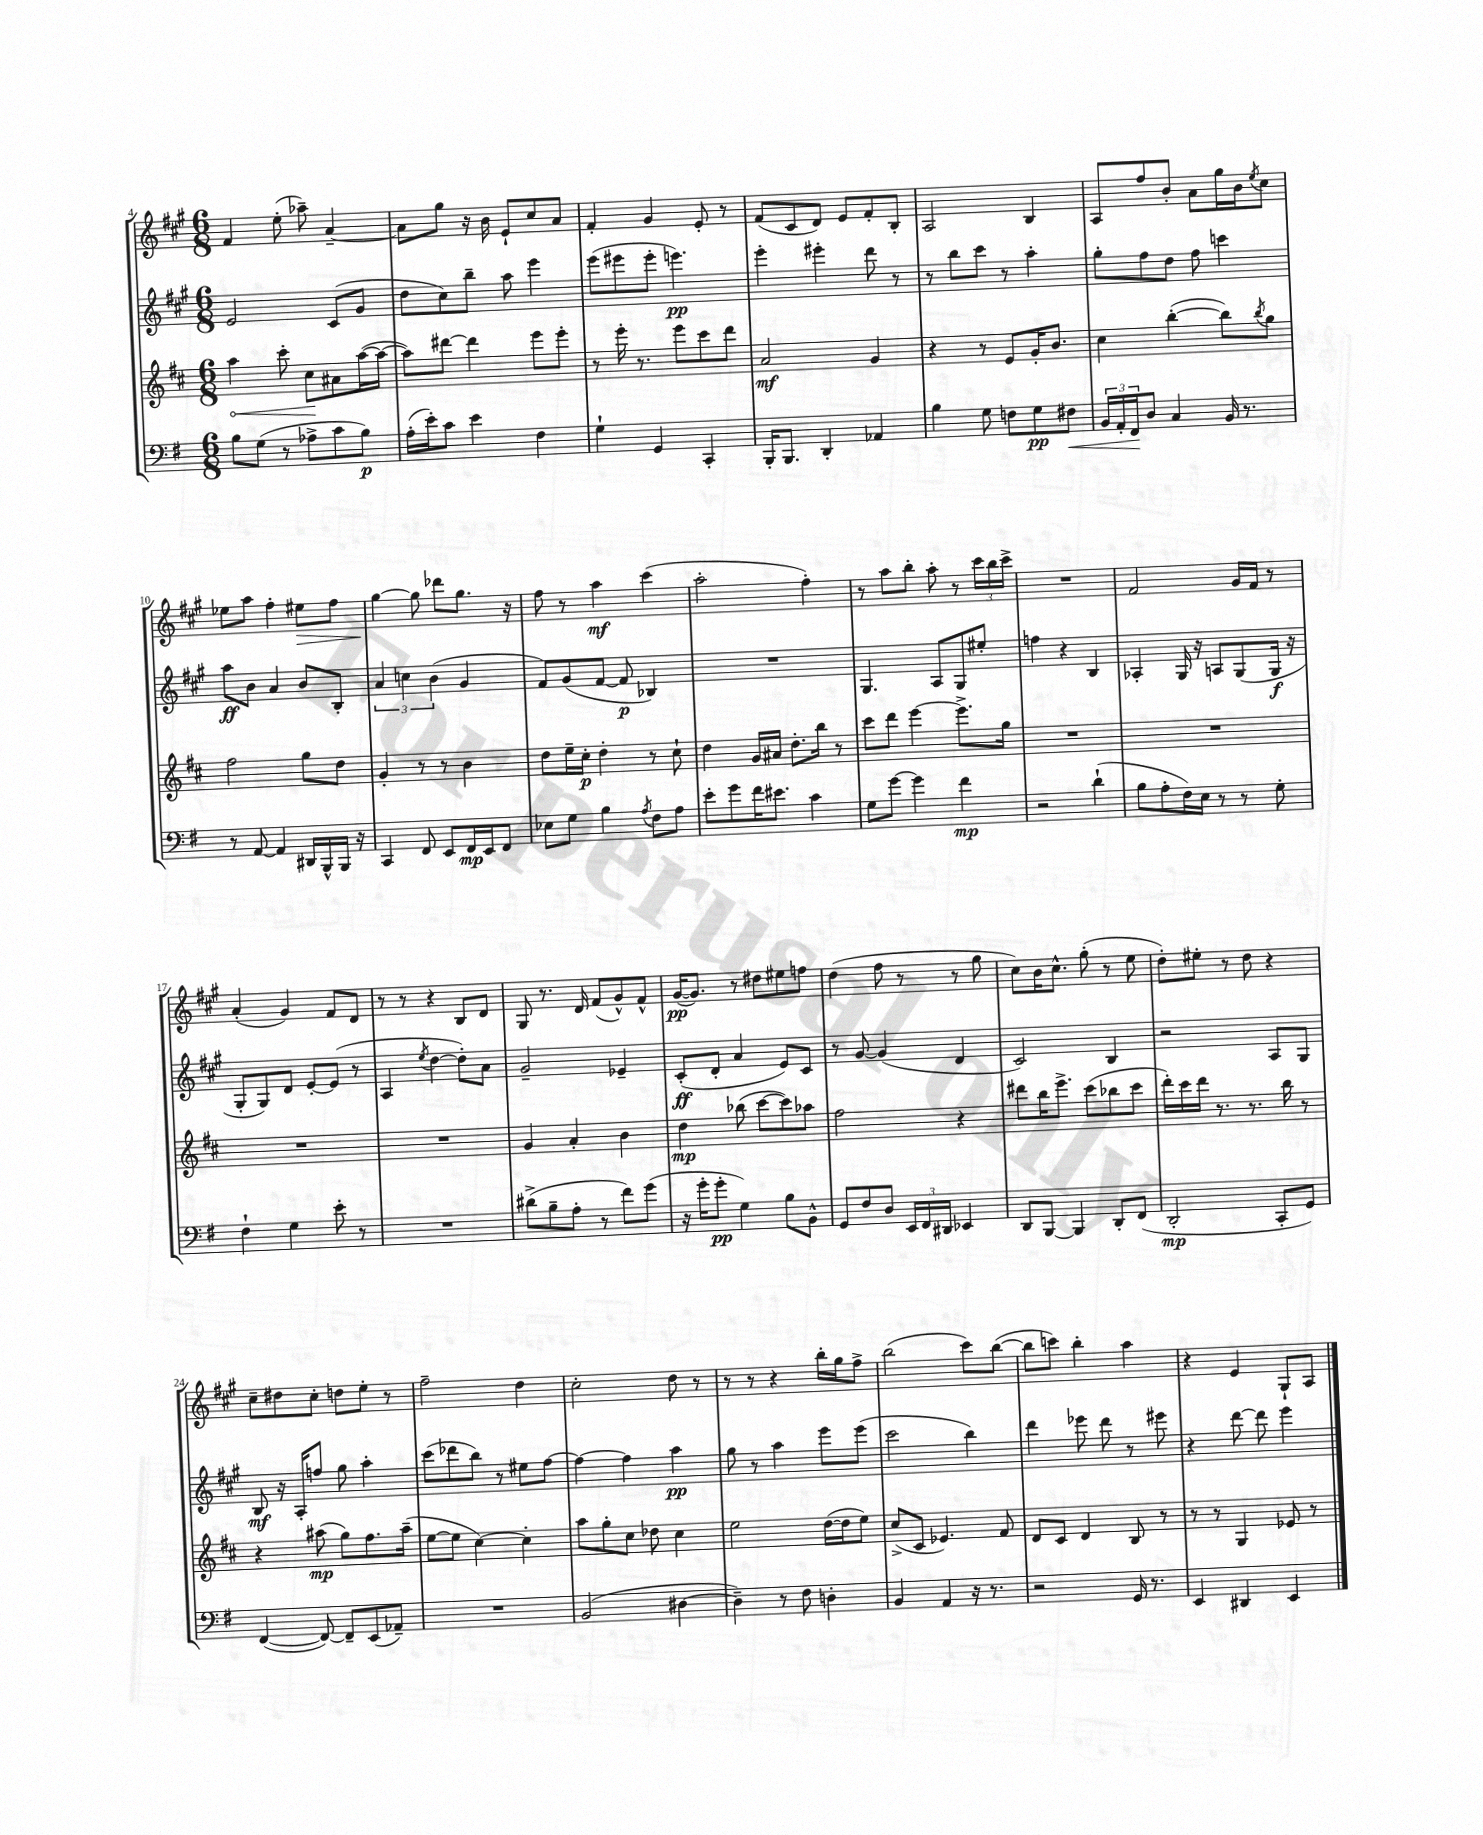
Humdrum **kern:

**kern	**dynam	**kern	**dynam	**kern	**dynam	**kern	**dynam
*part4	*part4	*part3	*part3	*part2	*part2	*part1	*part1
*staff4	*staff4	*staff3	*staff3	*staff2	*staff2	*staff1	*staff1
*clefF4	*	*clefG2	*	*clefG2	*	*clefG2	*
*k[f#]	*	*k[f#c#]	*	*k[f#c#g#]	*	*k[f#c#g#]	*
*M6/8	*	*M6/8	*	*M6/8	*	*M6/8	*
=4	=4	=4	=4	=4	=4	=4	=4
!	!	!	!LO:HP:b	!	!	!	!
8B\L	.	4aa\	<	2e/	.	4f#/	.
(8G\J	.	.	.	.	.	.	.
8r	.	8ccc#'\	.	.	.	(8ee'\	.
8A-X^\L	.	8cc#\L	.	.	.	8aa-X~\)	.
8c\	.	8a#X\	[	(8c#/L	.	[4a~/	.
8B\J)	p	([16aa\L	.	8g#/J	.	.	.
.	.	16aa\JJ_	.	.	.	.	.
=5	=5	=5	=5	=5	=5	=5	=5
(16A'\LL	.	8aa\L])	.	8dd\L	.	8a\L]	.
16e'\J)	.	.	.	.	.	.	.
8c\J	.	[8ddd#X\J	.	8cc#\)	.	8gg#\J	.
4e\	.	4ddd#\]	.	8bb~\J	.	16r	.
.	.	.	.	.	.	16b\	.
.	.	.	.	8aa\	.	8e`/L	.
4F#\	.	8eee\L	.	4eee\	.	8cc#/	.
.	.	8eee'\J	.	.	.	8a/J	.
=6	=6	=6	=6	=6	=6	=6	=6
4G`\	.	8r	.	(8eee\L	.	4f#'/	.
.	.	16eee'\	.	8eee#X\	.	.	.
.	.	8.r	.	.	.	.	.
4GG/	.	.	.	8eee#'\J	.	4g#/	.
.	.	8eee\L	.	4.eeen\)	pp	.	.
4CC'/	.	8ccc#\	.	.	.	8e'/	.
.	.	8ddd\J	.	.	.	8r	.
=7	=7	=7	=7	=7	=7	=7	=7
16BBB'/KL	.	2a/	mf	4eee'\	.	(8f#/L	.
8.BBB/J	.	.	.	.	.	.	.
.	.	.	.	.	.	8c#/	.
4DD'/	.	.	.	4eee#X'\	.	8d/J)	.
.	.	.	.	.	.	8e/L	.
4AA-X/	.	4g/	.	8ddd\	.	8f#'/	.
.	.	.	.	8r	.	8B'/J	.
=8	=8	=8	=8	=8	=8	=8	=8
4B\	.	4r	.	8r	.	2A/	.
.	.	.	.	8bb\L	.	.	.
8G\	.	8r	.	8ccc#\J	.	.	.
8Fn\L	.	8e/L	.	8r	.	.	.
8G\	pp	16g'/K	.	4aa'\	.	4B/	.
.	.	8.b/J	.	.	.	.	.
!	!LO:HP:b	!	!	!	!	!	!
8F#X\J	<	.	.	.	.	.	.
=9	=9	=9	=9	=9	=9	=9	=9
24BB/LL	.	4cc#\	.	8gg#'\L	.	8A/L	.
24AA'/	.	.	.	.	.	.	.
24FF#/J	.	.	.	.	.	.	.
8D/J	[	.	.	8ff#\	.	8ff#/	.
4C/	.	([4bb'\	.	8dd\J	.	8b'/J	.
.	.	.	.	8ff#\	.	8a\L	.
16BB/	.	8bb\L])	.	4cccn\	.	16gg#\L	.
8.r	.	.	.	.	.	16b\J	.
.	.	8qbb/	.	.	.	8qee/	.
.	.	8gg\J	.	.	.	8cc#\J	.
!!LO:LB:g=z
=10	=10	=10	=10	=10	=10	=10	=10
8r	.	2ff#\	.	8aa\L	ff	8ee-X\L	.
[8AA/	.	.	.	8b\J	.	8aa\J	.
4AA/]	.	.	.	4a/	.	4ff#'\	.
!	!	!	!	!	!	!	!LO:HP:b
16DD#X/LL	.	8gg\L	.	8b/L	.	8ee#X\L	>
16BBB^^/	.	.	.	.	.	.	.
16BBB/JJ	.	8dd\J	.	8B'/J	.	8ff#\J	.
16r	.	.	.	.	.	.	.
=11	=11	=11	=11	=11	=11	=11	=11
4CC/	.	4g'/	.	6a/	.	[4gg#\	.
.	.	.	.	6ccn\	.	.	.
8FF#/	.	8r	.	.	.	8gg#\]	]
.	.	.	.	(6b\	.	.	.
8EE/L	.	8r	.	.	.	8ddd-X\L	.
16FF#/L	mp	4b\	.	4g#/	.	8.gg#\J	.
16EE/J	.	.	.	.	.	.	.
8FF#/J	.	.	.	.	.	.	.
.	.	.	.	.	.	16r	.
=12	=12	=12	=12	=12	=12	=12	=12
8E-X\L	.	8dd\L	.	8f#/L)	.	8ff#\	.
8G\J	.	16ee~\L	.	(8g#/	.	8r	.
.	.	16cc#'\JJ	p	.	.	.	.
4B\	.	4dd'\	.	[8f#/J	.	4aa\	mf
.	.	.	.	8f#/]	p	.	.
8qA/	.	.	.	.	.	.	.
8F#\L	.	8r	.	4B-X/)	.	(4ccc#\	.
8A\J	.	8cc#`\	.	.	.	.	.
=13	=13	=13	=13	=13	=13	=13	=13
8e'\L	.	4dd\	.	2.r	.	2aa'\	.
8g\	.	.	.	.	.	.	.
16f#\K	.	16g/LL	.	.	.	.	.
8.e#X\J	.	16a#X/JJ	.	.	.	.	.
.	.	8.dd'\L	.	.	.	.	.
4c\	.	.	.	.	.	4ff#'\)	.
.	.	16bb\Jk	.	.	.	.	.
.	.	8r	.	.	.	.	.
=14	=14	=14	=14	=14	=14	=14	=14
8G\L	.	8ccc#\L	.	4.G#/	.	8r	.
[8g\J	.	8ddd\J	.	.	.	8aa\L	.
4g\]	.	[4eee\	.	.	.	8bb'\J	.
.	.	.	.	8A/L	.	8aa'\	.
4f#\	mp	8.eee^\L]	.	8G#/	.	8r	.
.	.	.	.	8ee#X'/J	.	24ccc#\LL	.
.	.	.	.	.	.	24bb\	.
.	.	16gg\Jk	.	.	.	.	.
.	.	.	.	.	.	24ccc#^\JJ	.
=15	=15	=15	=15	=15	=15	=15	=15
2r	.	2.r	.	4ffn\	.	2.r	.
.	.	.	.	4r	.	.	.
(4d`\	.	.	.	4B/	.	.	.
=16	=16	=16	=16	=16	=16	=16	=16
8B\L	.	2.r	.	4A-X'/	.	2f#/	.
8A'\	.	.	.	.	.	.	.
16F#\L)	.	.	.	16G#/	.	.	.
16E\JJ	.	.	.	16r	.	.	.
8r	.	.	.	8An/L	.	.	.
8r	.	.	.	(8G#/	.	16g#/LL	.
.	.	.	.	.	.	16f#/JJ	.
8G'\	.	.	.	16G#/Jk	f	8r	.
.	.	.	.	16r	.	.	.
!!LO:LB:g=z
=17	=17	=17	=17	=17	=17	=17	=17
4F#`\	.	2.r	.	8G#'/L	.	(4a'/	.
.	.	.	.	8G#/)	.	.	.
4G\	.	.	.	8d/J	.	4g#/)	.
.	.	.	.	[8e'/L	.	.	.
8e'\	.	.	.	(8e/J]	.	8f#/L	.
8r	.	.	.	8r	.	8d/J	.
=18	=18	=18	=18	=18	=18	=18	=18
2.r	.	2.r	.	4A/	.	8r	.
.	.	.	.	.	.	8r	.
.	.	.	.	8qee/	.	.	.
.	.	.	.	[4dd\	.	4r	.
.	.	.	.	8dd'\L])	.	8B/L	.
.	.	.	.	8a\J	.	8d/J	.
=19	=19	=19	=19	=19	=19	=19	=19
(8d#X^\L	.	4g/	.	2g#~/	.	8G#/	.
8B~\	.	.	.	.	.	8.r	.
8A'\J	.	4a'/	.	.	.	.	.
.	.	.	.	.	.	16d/	.
8r	.	.	.	.	.	(8f#/L	.
8f#\L)	.	4b\	.	4e-X~/	.	8g#^^/)	.
(8g\J	.	.	.	.	.	8f#^^/J	.
=20	=20	=20	=20	=20	=20	=20	=20
16r	.	4dd\	mp	(8c#'/L	ff	([16g#/KL	pp
16g'\KL	.	.	.	.	.	8.g#/J])	.
8g'\J	pp	.	.	8d'/J	.	.	.
4G\)	.	(8bb-X\	.	4a/	.	8r	.
.	.	[8ccc#\L	.	.	.	8dd#X\L	.
8B\L	.	8ccc#\])	.	8e/L)	.	8ee#X\	.
8BB^^\J	.	8aa-X\J	.	8c#/J	.	8ffn\J	.
=21	=21	=21	=21	=21	=21	=21	=21
8GG/L	.	2ff#\	.	8r	.	(4dd\	.
8F#/	.	.	.	[8g#/	.	.	.
8D/J	.	.	.	(4g#/]	.	8ff#\	.
24EE/LL	.	.	.	.	.	8r	.
24FF#/	.	.	.	.	.	.	.
24DD#X/JJ	.	.	.	.	.	.	.
4EE-X/	.	4r	.	4d/	.	8r	.
.	.	.	.	.	.	8gg#\	.
=22	=22	=22	=22	=22	=22	=22	=22
8DD/L	.	8ddd#X\L	.	2c#/)	.	8cc#\L)	.
[8BBB/J	.	16bb\K	.	.	.	16b\K	.
.	.	8.eee^\J	.	.	.	8.cc#^^\J	.
4BBB/]	.	.	.	.	.	.	.
.	.	(8ccc#\L	.	.	.	(8gg#'\	.
8DD'/L	.	8bb-X\	.	4B/	.	8r	.
(8FF#/J	.	8ccc#\J	.	.	.	8ee\	.
=23	=23	=23	=23	=23	=23	=23	=23
2DD'/	mp	16ddd'\LL)	.	2r	.	8dd'\L)	.
.	.	16ccc#\	.	.	.	.	.
.	.	16ddd\JJ	.	.	.	8ee#X'\J	.
.	.	8.r	.	.	.	.	.
.	.	.	.	.	.	8r	.
.	.	8.r	.	.	.	8dd\	.
8CC'/L	.	.	.	8A/L	.	4r	.
.	.	16bb\	.	.	.	.	.
8GG/J)	.	8r	.	8G#/J	.	.	.
!!LO:LB:g=z
=24	=24	=24	=24	=24	=24	=24	=24
([4FF#/	.	4r	.	8B/	mf	8cc#~\L	.
.	.	.	.	16r	.	8dd#X\	.
.	.	.	.	16A'/KL	.	.	.
8FF#/_)	.	(8aa#X\	mp	8ffn/J	.	8cc#'\J	.
8FF#~/L]	.	8gg\L)	.	8gg#\	.	8ddn\L	.
(8EE/	.	8.ff#\	.	4aa'\	.	8ee'\J	.
8AA-X~/J)	.	.	.	.	.	8r	.
.	.	(16aa#~\Jk	.	.	.	.	.
=25	=25	=25	=25	=25	=25	=25	=25
2.r	.	[8ee\L	.	(8ccc#\L	.	2ff#~\	.
.	.	8ee\J]	.	8ddd-X\	.	.	.
.	.	[4cc#\)	.	8bb\J)	.	.	.
.	.	.	.	8r	.	.	.
.	.	4cc#'\]	.	8ee#X\L	.	4dd\	.
.	.	.	.	[8ff#\J	.	.	.
=26	=26	=26	=26	=26	=26	=26	=26
(2BB/	.	8aa\L	.	4ff#\_	.	2cc#'\	.
.	.	8gg'\	.	.	.	.	.
.	.	8cc#\J	.	4ff#\]	.	.	.
.	.	8dd-X\	.	.	.	.	.
[4D#X\	.	4cc#\	.	4aa\	pp	8dd\	.
.	.	.	.	.	.	8r	.
=27	=27	=27	=27	=27	=27	=27	=27
4D#~\])	.	2ee\	.	8gg#\	.	8r	.
.	.	.	.	8r	.	8r	.
8r	.	.	.	4aa\	.	4r	.
8F#\	.	.	.	.	.	.	.
4Dn'\	.	([16dd\LL	.	8eee\L	.	16bb'\LL	.
.	.	16dd\J]	.	.	.	16gg#\J	.
.	.	8ee\J)	.	(8eee\J	.	8ff#^\J	.
=28	=28	=28	=28	=28	=28	=28	=28
4BB/	.	(8cc#^/L	.	2ccc#\	.	(2bb\	.
.	.	8c#/J	.	.	.	.	.
4AA/	.	4.e-X/)	.	.	.	.	.
16r	.	.	.	4bb\)	.	8ccc#\L)	.
8.r	.	.	.	.	.	.	.
.	.	8f#/	.	.	.	([8bb\J	.
=29	=29	=29	=29	=29	=29	=29	=29
2r	.	8d/L	.	4ddd\	.	8bb\L]	.
.	.	8c#/J	.	.	.	8cccn\J)	.
.	.	4d/	.	8eee-X\	.	4bb'\	.
.	.	.	.	8ddd\	.	.	.
16GG/	.	8B/	.	8r	.	4aa\	.
8.r	.	.	.	.	.	.	.
.	.	8r	.	8eee#X\	.	.	.
=30	=30	=30	=30	=30	=30	=30	=30
4EE/	.	8r	.	4r	.	4r	.
.	.	8r	.	.	.	.	.
4DD#X/	.	4G/	.	[8ddd\	.	4e/	.
.	.	.	.	8ddd\]	.	.	.
4EE/	.	8e-X/	.	4eee\	.	8G#`/L	.
.	.	8r	.	.	.	8A/J	.
==	==	==	==	==	==	==	==
*-	*-	*-	*-	*-	*-	*-	*-
